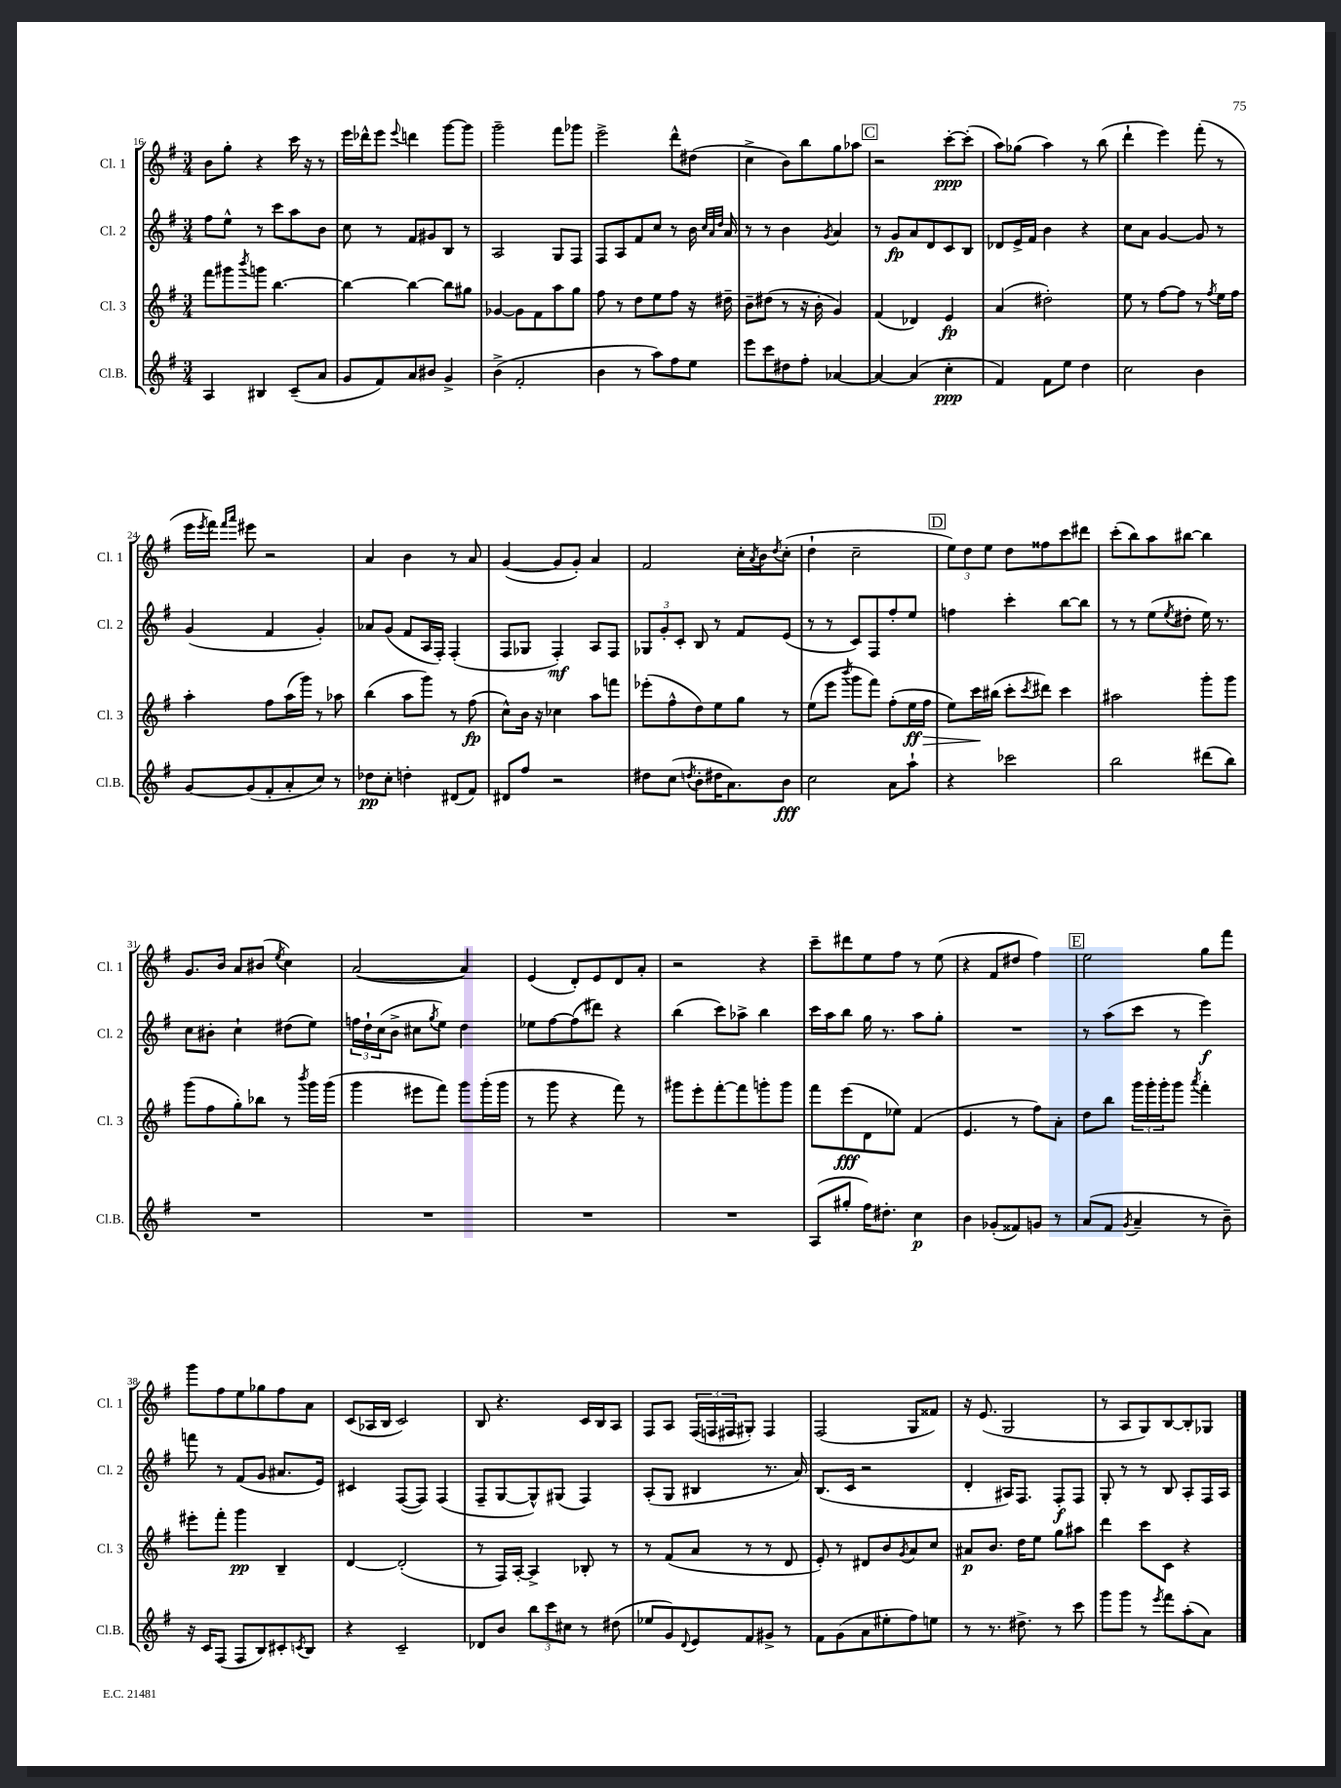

**kern	**kern	**kern	**kern
*staff4	*staff3	*staff2	*staff1
*clefG2	*clefG2	*clefG2	*clefG2
*k[f#]	*k[f#]	*k[f#]	*k[f#]
*M3/4	*M3/4	*M3/4	*M3/4
4A	8fff#	8ff#	8b
.	8ggg#	8ee^^	8gg'
.	8qbbb	.	.
4B#	8ggg	8r	4r
.	[4.bb	8ccc	.
(8c~	.	8aa	16ccc
.	.	.	16r
8a	.	8b	8r
=	=	=	=
8g	4bb_	8cc	16eee
.	.	.	16ddd-^^
8f#)	.	8r	8eee
.	.	.	8qqeee
8a	4bb_	8f#	4ddd
8b#	.	8g#	.
4g^	8bb]	8B	[8ggg
.	8gg#	8r	8ggg]
=	=	=	=
(4b^	[4g-	2A	2ggg~
2f#'	8g-]	.	.
.	8f#	.	.
.	8aa	8G	8fff#
.	8gg	8F#	8ggg-
=	=	=	=
4b	8ff#	8F#	2eee^
.	8r	8A	.
8r	8dd	8f#	.
8aa)	8ee	8cc	.
8ff#	8ff#	8r	8ddd^^
8ee	16r	16b	(8dd#
.	.	32qqcc	.
.	.	32qqa	.
.	.	32qqdd	.
.	16dd#~	16a	.
=	=	=	=
8eee	8b~	8r	4cc^
8ccc	(8dd#	8r	.
8dd#	8r	4b	8b)
8ff#'	16r	.	8bb
.	16b'	.	.
.	.	8qg	.
[4a-	4g)	4a	8gg
.	.	.	8aa-
=	=	=	=
4a-_	(4f#	8r	2r
.	.	8g	.
(4a-]	4d-)	8a	.
.	.	8d	.
4cc'	4e	8c	[8ccc'
.	.	8B	(8ccc']
=	=	=	=
4f#)	(4a	8d-	8aa)
.	.	16e^	(8gg-
.	.	16f#	.
8f#	2dd#')	4b	4aa)
8ee	.	.	.
4dd	.	4r	8r
.	.	.	(8bb
=	=	=	=
2cc	8ee	8cc	4ddd`
.	8r	8a	.
.	[8ff#	[4g	4eee)
.	8ff#]	.	.
4b	8r	8g]	(8fff#'
.	8qff#	.	.
.	16ee	8r	8r
.	16ff#	.	.
=	=	=	=
[8g	4aa'	(4g	16eee
.	.	.	8qeee
.	.	.	16fff#)
.	.	.	16qqfff#
.	.	.	16qqaaa
(8g]	.	.	8eee#
8f#'	8ff#	4f#	2r
8a'	(16aa	.	.
.	16ggg)	.	.
8cc)	8r	4g')	.
8r	8aa-	.	.
=	=	=	=
8dd-	(4bb	8a-	4a
8cc'	.	(8g	.
4dd'	8aa	8f#	4b
.	8ggg)	16A	.
.	.	16F#')	.
(8d#	8r	(4F#'	8r
8f#)	(8ff#	.	8a
=	=	=	=
8d#	8cc^^)	8F#	([4g
8ff#	16b	8G-	.
.	16r	.	.
2r	4cc-	4F#')	8g]
.	.	.	8g')
.	8aa	8A	4a
.	8fff	8F#	.
=	=	=	=
8dd#	(8eee-'	12G-	2f#
.	.	12g'	.
(8cc	8ff#^^	.	.
.	.	12c'	.
8qdd	.	.	.
8b'	8dd)	8B	.
16dd#	8ee	8r	.
8.a)	.	.	.
.	8gg	8f#	16cc'
.	.	.	8qa
.	.	.	16b
.	.	.	8qdd
8b	8r	(8e	(8cc'
=	=	=	=
2cc	(8ee	8r	4dd`
.	8eee	8r	.
.	8qbbb	.	.
.	8ggg	8c)	2cc~
.	8fff#)	8F#	.
8a	(8ff#'	8ff#'	.
8aa`	16ee	8ee	.
.	16ff#	.	.
=	=	=	=
4r	8ee)	4ff	12ee)
.	.	.	12dd
.	16ccc	.	.
.	.	.	12ee
.	(16bb#	.	.
2ccc-	8ccc'	4ccc'	8dd
.	8qccc	.	.
.	8ddd#)	.	8ff##
.	4ccc	[8bb	8ccc
.	.	8bb]	8ddd#
=	=	=	=
2bb	2aa#	8r	(8ccc'
.	.	8r	8bb)
.	.	(8ee	8aa
.	.	8qee	.
.	.	8dd#'	[8bb#
(8ddd#	8ggg'	16ee)	4bb#]
.	.	8.r	.
8bb)	8ggg	.	.
=	=	=	=
2.r	(8ggg	8cc	8.g
.	8ff#	8b#'	.
.	.	.	16b
.	8gg')	4cc`	8a
.	8bb-	.	(8b#
.	.	.	8qee
.	8r	(8dd#	4cc)
.	8qbbb	.	.
.	16ggg	8ee)	.
.	(16ggg	.	.
=	=	=	=
2.r	4ggg	24ff	([2a
.	.	24dd`	.
.	.	(24cc	.
.	.	8b^	.
.	8eee#	8cc#	.
.	.	8qgg	.
.	8fff#)	8ee)	.
.	8ggg	4dd	4a])
.	(16ggg'	.	.
.	16ggg	.	.
=	=	=	=
2.r	8r	8ee-	(4e
.	8ggg	[8ff#	.
.	4r	(8ff#]	8d')
.	.	8ddd#)	8e
.	8fff#)	4r	8d
.	8r	.	8a'
=	=	=	=
2.r	8ggg#	(4bb	2r
.	8eee'	.	.
.	[8fff#'	8ccc)	.
.	8fff#]	8aa-^	.
.	8ggg'	4bb	4r
.	8ggg	.	.
=	=	=	=
(8A	8fff#	16ccc	8ccc~
.	.	16aa	.
8gg#'	(8eee	8bb	8ddd#
16ff#)	8d	16gg	8ee
8.dd#'	.	8.r	.
.	8ee-)	.	8ff#
4cc	(4f#	8aa	8r
.	.	8gg'	(8ee
=	=	=	=
4b	4.e	2.r	4r
(8g-'	.	.	8f#
8f##)	8r	.	8dd#
8g	8ff#)	.	4ff#)
8r	8a'	.	.
=	=	=	=
(8a	8dd	8r	2ee
8f#	8bb	(8aa	.
8qg	.	.	.
4a~	24ggg	8ccc	.
.	24ggg'	.	.
.	24ggg'	.	.
.	8ggg	8r	.
.	8qaaa	.	.
8r	4fff#'	4eee)	8gg
8b~)	.	.	8fff#
=	=	=	=
16r	8eee#'	8fff	8ggg
16c	.	.	.
(8F#	8fff#'	8r	8ff#
8F#	4ggg	(8f#	8ee
8B)	.	8g	8gg-
8c#'	4B~	8.a#	8ff#
8qc	.	.	.
8B	.	.	8a
.	.	16e)	.
=	=	=	=
4r	[4d	4c#	(8c
.	.	.	16A-
.	.	.	16B
2c~	(2d']	([8F#	2c)
.	.	8F#])	.
.	.	(4F#	.
=	=	=	=
8d-	8r	8F#~	8B
8b	16F#)	[8G	4.r
.	[16A'	.	.
12bb	4A^]	8G^^])	.
12ccc	.	.	.
.	.	(8G#	.
12cc#	.	.	.
8r	8B-'	4F#)	16c
.	.	.	16B
(8dd#	8r	.	8A
=	=	=	=
8ee-	8r	(8A'	8F#
8g)	(8f#	8G	8A
8qqd	.	.	.
8e	8a	4B#	(24F#
.	.	.	24F
.	.	.	24F#
8f#	8r	.	8G#')
8g#^	8r	8.r	4F#
8r	8d	.	.
.	.	16a)	.
=	=	=	=
8f#	8e')	(8.B	(2F#
(8g	8r	.	.
.	.	16c	.
8a	8d#	2r	.
8ee#'	8b	.	.
.	8qg	.	.
8ff#)	8a	.	8G
8ee	8cc	.	8f##)
=	=	=	=
8r	8a#	4d'	16r
.	.	.	(8.e
8.r	8.b	.	.
.	.	16A#)	2G
8.dd#^	16dd	8.F#	.
.	8ee	.	.
8r	8gg	8F#'	.
8ccc	8aa#	8F#	.
=	=	=	=
8ggg	4ddd	8G'	8r
8ggg	.	8r	8A
8r	8ccc	8r	8G)
8qeee	.	.	.
8fff#	8c	8B	[8B
(8aa'	4r	8A'	8B']
8a)	.	16F#	8G-
.	.	16A	.
==	==	==	==
*-	*-	*-	*-
